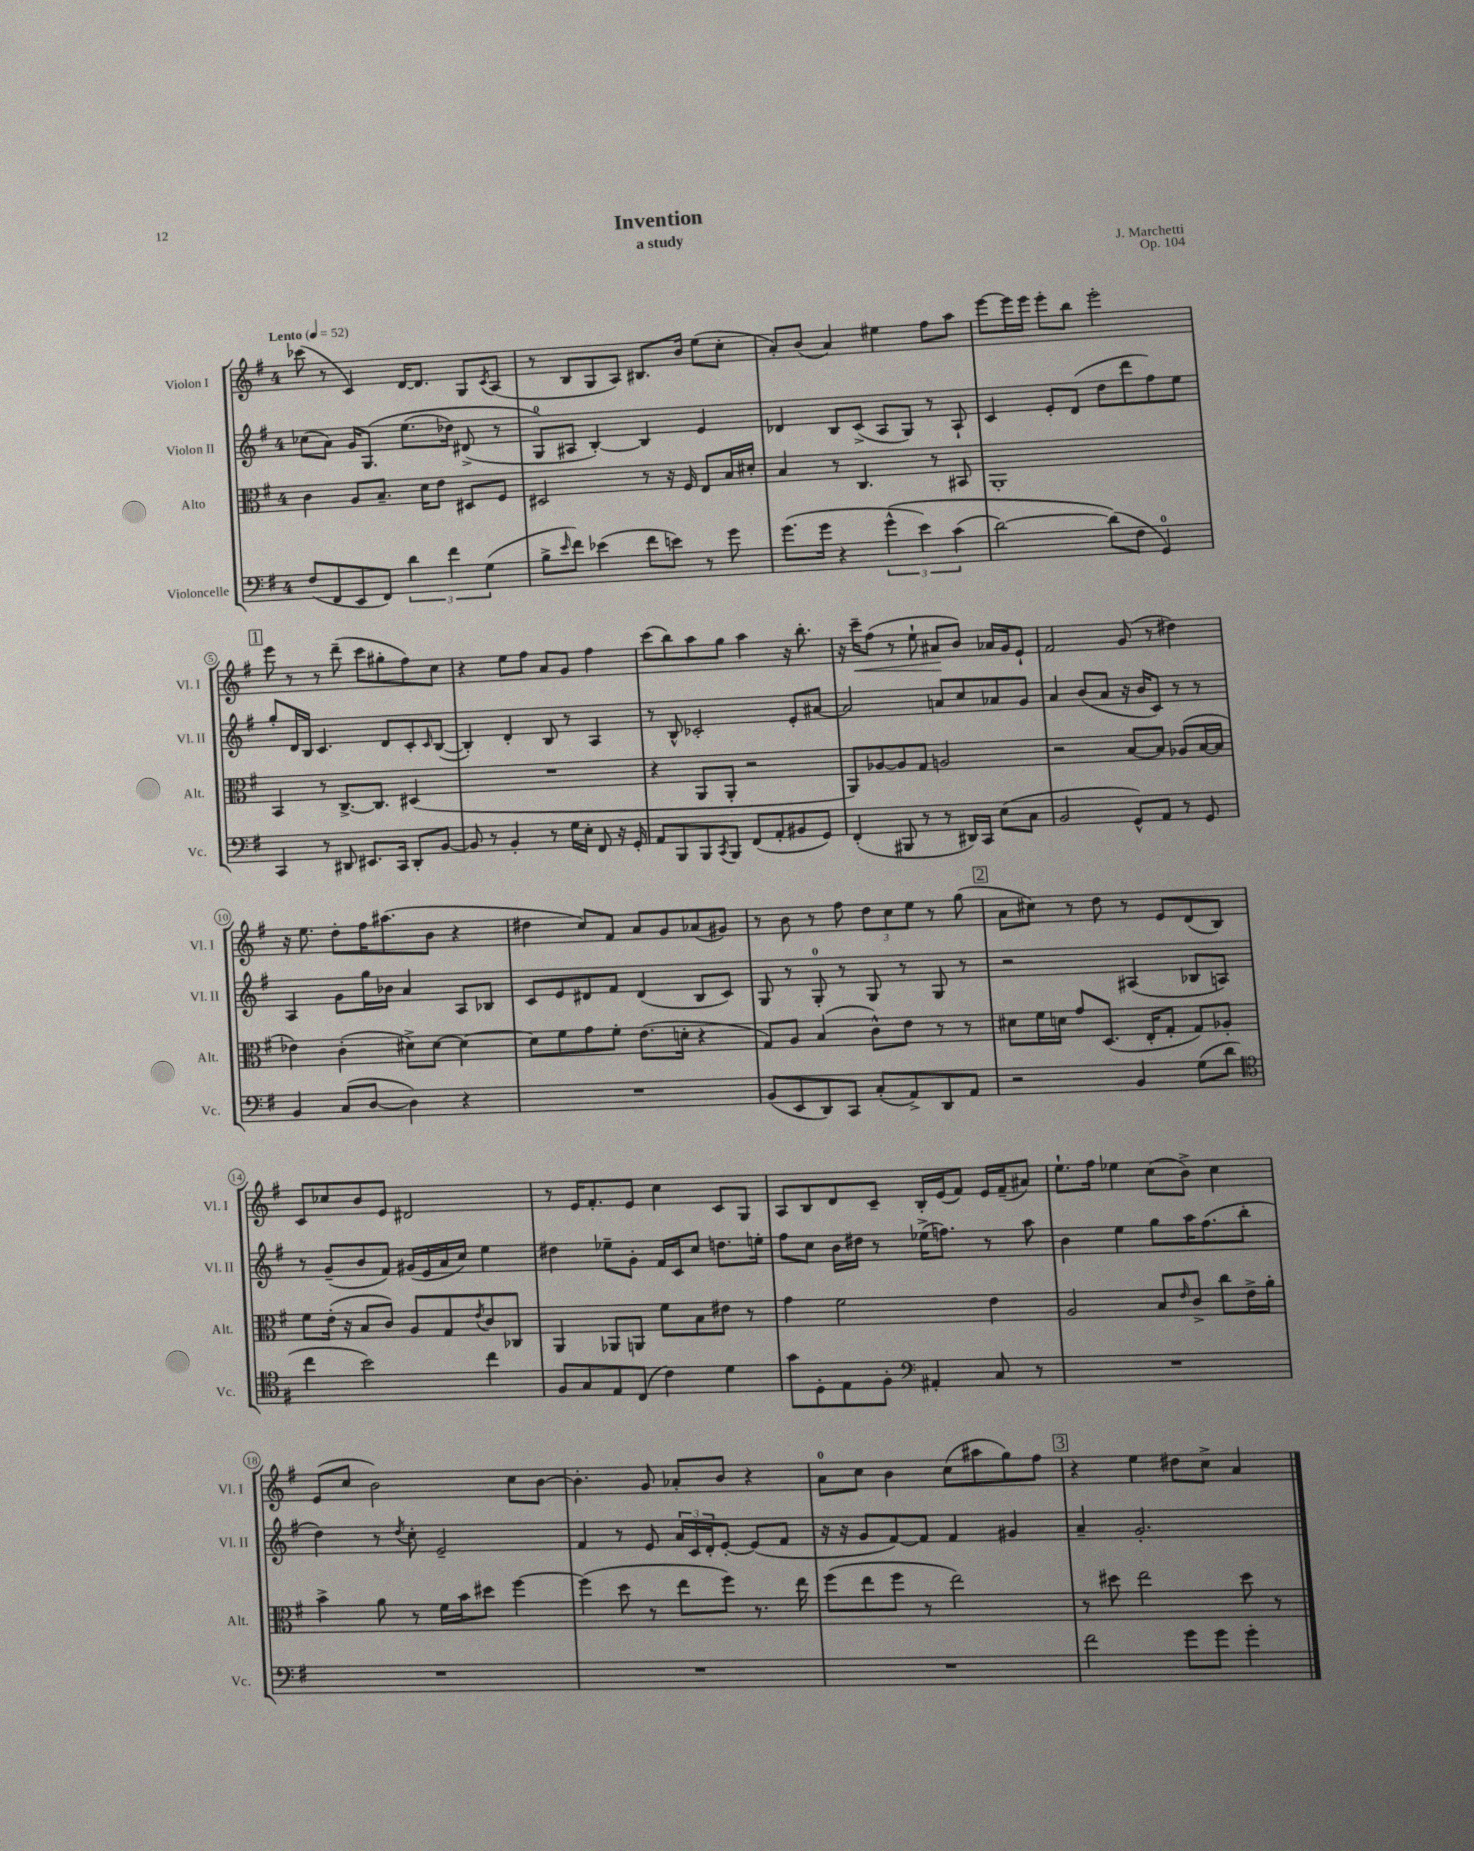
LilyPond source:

\header { title = "Invention" composer = "J. Marchetti" subtitle = "a study" opus = "Op. 104" }
<<
\new StaffGroup <<
\new Staff = "s0" \with { instrumentName = "Violon I" shortInstrumentName = "Vl. I" } {
    \clef treble \key g \major \once \override Staff.TimeSignature.style = #'single-digit \time 4/4 \tempo "Lento" 4 = 52
    ces'''8( r8 c'4) d'16~ d'8. g8 \acciaccatura { c'8 } a8( |
    r8 b8 g8 a8) bis8. b'16 e''8( c''8-. |
    a'8-.) b'8( a'4) eis''4 fis''8 a''8 |
    e'''8~ e'''16 e'''16 e'''8-. b''8 e'''2-. |
    \mark \markup { \box "1" } e'''8 r8 r8 d'''8--( c'''8 gis''8-. fis''8) c''8 |
    r4 e''8 fis''8 a'8 g'8 fis''4 |
    c'''8( b''8) a''8 g''8 a''4 r16 b''8.-. |
    r16 c'''16--\< fis''8( r8 e''8-! ais'8\! b'8) aes'16 g'16 e'8-! |
    fis'2 g'8( r8 dis''4) |
    r16 e''8. d''8-. fis''16 ais''8.( b'8 r4 |
    dis''4 c''8) fis'8 a'8 g'8 aes'8( gis'8) |
    r8 b'8 r8 fis''8 \tuplet 3/2 { d''8 c''8 e''8 } r8 g''8( |
    \mark \markup { \box "2" } a'8 cis''8) r8 d''8 r8 e'8 d'8( b8) |
    c'8 ces''8 b'8 e'8 dis'2 |
    r8 e'16 fis'8.-. e'8 c''4 c'8 g8 |
    a8 b8 d'8 c'8-- b16-. e'16( fis'8) e'16 fis'16--( ais'8) |
    e''8.-! fis''16 ees''4 c''8( b'8->) c''4 |
    e'8( c''8 b'2) c''8 b'8~ |
    b'4.-. g'8 aes'8-. b'8 r4 |
    a'8-0 c''8 b'4 c''8( ais''8 g''8) fis''8 |
    \mark \markup { \box "3" } r4 e''4 dis''8 c''8-> a'4 \bar "|." |
}
\new Staff = "s1" \with { instrumentName = "Violon II" shortInstrumentName = "Vl. II" } {
    \clef treble \key g \major \once \override Staff.TimeSignature.style = #'single-digit \time 4/4
    ces''8( a'8) g'16 g8.\( e''8.( des''16) dis'8->( r8 |
    g8-0\) ais8 b4~-.) b4 e'4 |
    des'4 b8 c'8->( a8 g8) r8 a8-! |
    c'4 e'8-. d'8( d''8 d'''8 fis''8) e''8 |
    \mark \markup { \box "1" } g''8-. d'16 b16 c'4. d'8 c'8-. \grace { c'16 } b8~( |
    b4-.) d'4-. b8 r8 a4 |
    r8 b8-^ ces'2-. e'8-. ais'8~ |
    ais'2 a'8 c''8 aes'8 g'8 |
    a'4 b'8( a'8 r16 b'16 c'8) r8 r8 |
    a4 g'8 g''16 bes'16 a'4 a8 bes8 |
    c'8 e'8 dis'8 fis'8 dis'4( b8 c'8) |
    g8 r8 g8-0-. r8 g8 r8 g8 r8 |
    \mark \markup { \box "2" } r2 ais4( bes8 a8) |
    r8 g'8--( b'8 fis'8) gis'16( e'16 a'16 c''16) e''4 |
    dis''4 ees''8-- g'8-. fis'16 c'16 c''8 d''8. e''16-. |
    fis''8 c''8 b'16 dis''16 r8 ees''16->( f''8.) r8 a''8 |
    b'4 e''4 g''8 a''16 fis''8.( b''8-. |
    d''4) r8 \acciaccatura { d''8 } c''8-. e'2-- |
    fis'4 r8 e'8 \tuplet 3/2 { a'16 c'16 d'16-. } e'8~-. e'8( fis'8 |
    r16 r16 g'8 fis'8~) fis'8 fis'4 gis'4 |
    \mark \markup { \box "3" } a'4-- g'2.-. \bar "|." |
}
\new Staff = "s2" \with { instrumentName = "Alto" shortInstrumentName = "Alt." } {
    \clef alto \key g \major \once \override Staff.TimeSignature.style = #'single-digit \time 4/4
    c'4 a8 b8.-- d'16 e'8 dis8 fis8 |
    dis2 r8 r16 fis16 e8 b16 dis'16-. |
    b4 r8 c4. r8 bis,8 |
    a,1-. |
    \mark \markup { \box "1" } b,4 r8 c8.~-> c8. dis4( |
    R1 |
    r4 a,8 a,8-. r2 |
    a,8) aes8~ aes8 g8 a2 |
    r2 b8~ b8 aes8( b16~ b16 |
    ees'4) c'4-.( dis'8->) dis'8~ dis'4~ |
    dis'8 fis'8 g'8 fis'8-. e'8.( d'16-. r4 |
    g8) a8 b4( c'8-^) e'8 r8 r8 |
    \mark \markup { \box "2" } dis'8 fis'16 d'16 g'8 d8.( e16-. g8-. g8) aes8-. |
    fis'8 e'16-.( r16 b8 c'8) a8 g8 \acciaccatura { e'8 } c'8 ces8 |
    a,4 aes,8 a,8 fis'8 b8 eis'8 r8 |
    g'4 fis'2 e'4 |
    a2 b8 \grace { e'16 } c'8-> c''8 e'16-> a'16-. |
    b'4-> a'8 r8 fis'16 b'16 dis''8 fis''4~ |
    fis''4( d''8 r8 e''8 fis''8) r8. e''16 |
    fis''8( e''8 fis''8 r8 e''2) |
    \mark \markup { \box "3" } r8 dis''8 e''2 dis''8 r8 \bar "|." |
}
\new Staff = "s3" \with { instrumentName = "Violoncelle" shortInstrumentName = "Vc." } {
    \clef bass \key g \major \once \override Staff.TimeSignature.style = #'single-digit \time 4/4
    fis8( fis,8 e,8 fis,8) \tuplet 3/2 { d'4 fis'4 g4( } |
    b8-> \grace { e'16 } fis'8) ees'4( fis'8 e'8) r8 g'8 |
    g'8.( g'16 r4 \tuplet 3/2 { g'4-^\( e'4) c'4( } |
    d'2~) d'8(\) fis8 g,4-0) |
    \mark \markup { \box "1" } c,4 r8 dis,8 eis,8. c,16 dis,8-. b,8~ |
    b,8 r8 b,4-. r8 g16 e16-. fis,8 r16 g,16-. |
    a,8 b,,8 b,,8 \acciaccatura { c,8 } b,,8 fis,8( a,8-. bis,8 g,8) |
    fis,4-.( bis,,8 r8 r8 dis,16) c,16 e8( c8 |
    b,2 g,8-^) a,8 r8 g,8 |
    b,4 c8( d8~ d4) r4 |
    R1 |
    b,8( e,8 d,8) c,8 c8-.( a,8->) d,8 a,8 |
    \mark \markup { \box "2" } r2 b,4 g8( d'8 |
    \clef tenor c''4 b'2) c''4 |
    fis8 g8 e8 c8( c'4) d'4 |
    g'8 d8-. e8 fis8-. \clef bass ais,4-. c8 r8 |
    R1 |
    R1 |
    R1 |
    R1 |
    \mark \markup { \box "3" } fis'2 g'8 g'8 g'4-. \bar "|." |
}
>>
>>
\layout { \context { \Score \override BarNumber.stencil = #(make-stencil-circler 0.1 0.3 ly:text-interface::print) } }
